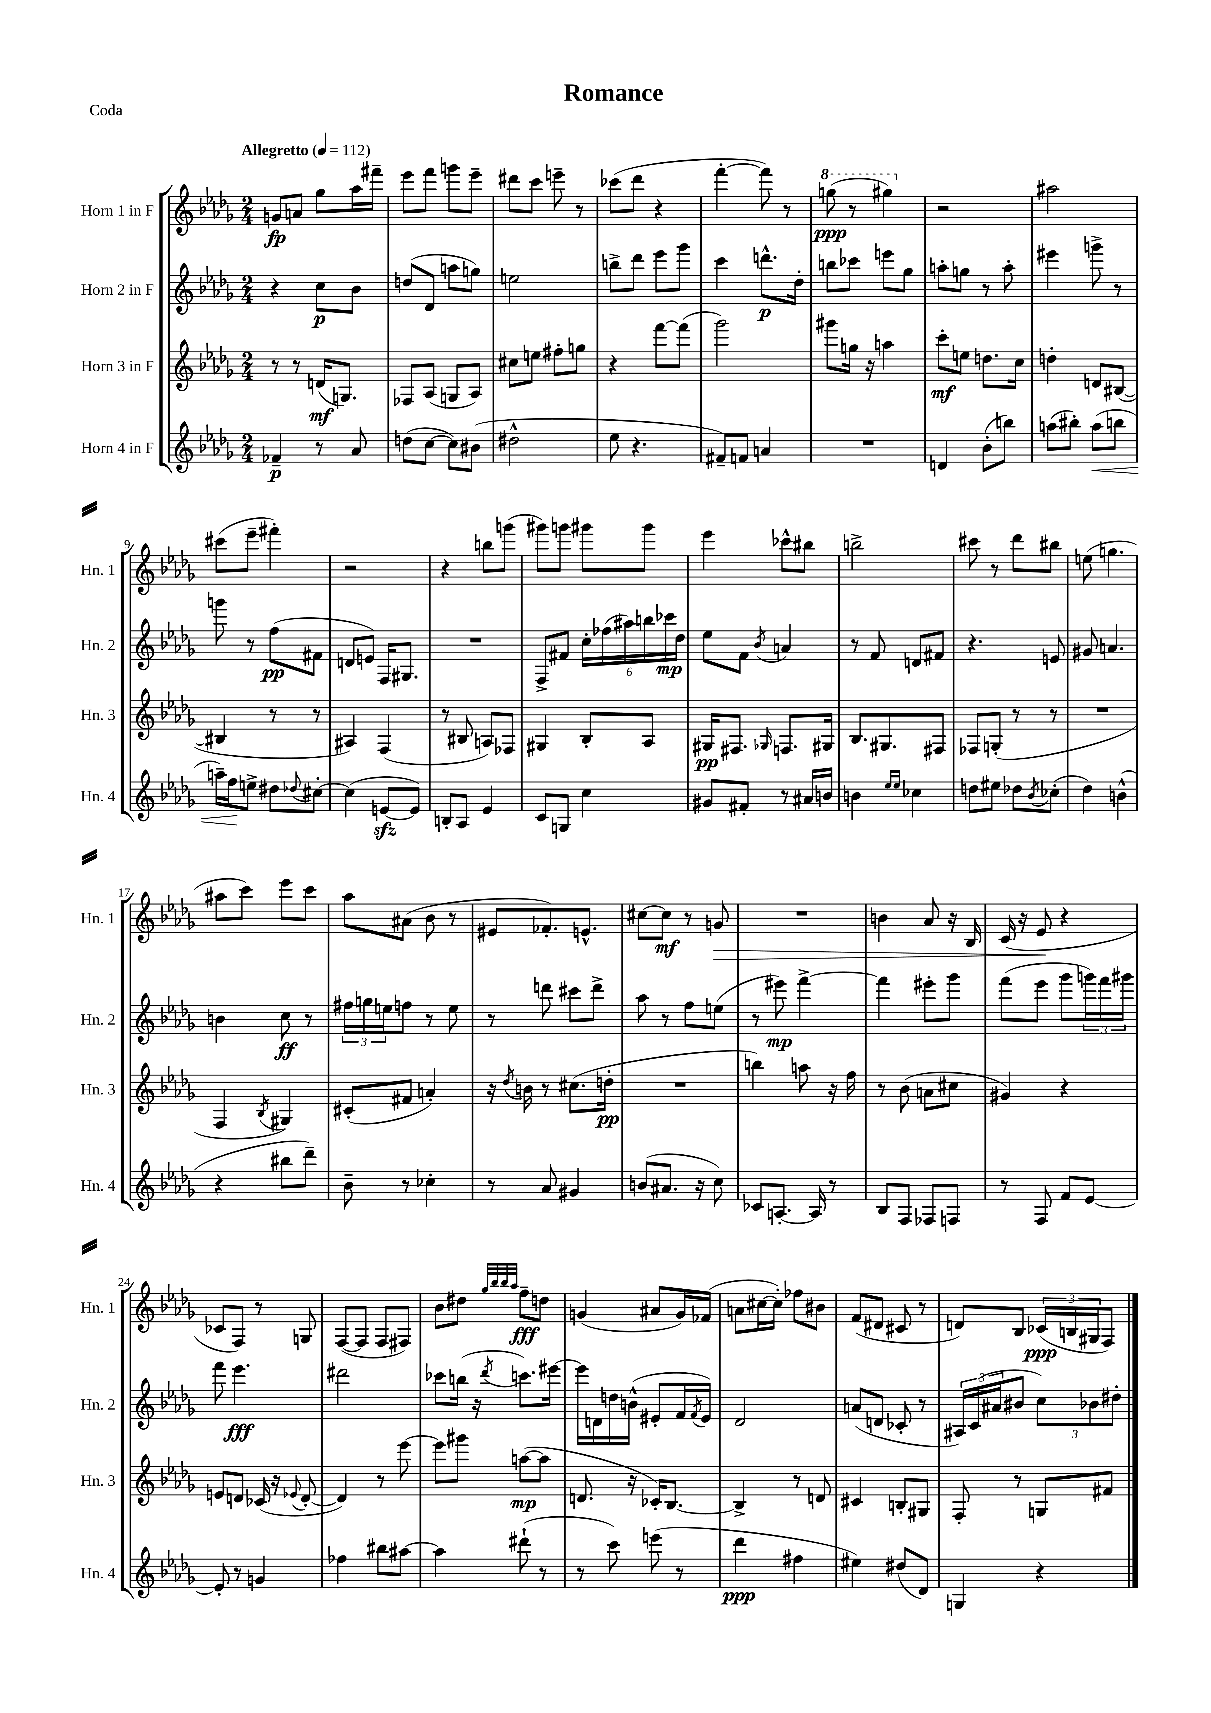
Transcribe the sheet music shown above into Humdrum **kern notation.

**kern	**kern	**kern	**kern
*staff4	*staff3	*staff2	*staff1
*clefG2	*clefG2	*clefG2	*clefG2
*k[b-e-a-d-g-]	*k[b-e-a-d-g-]	*k[b-e-a-d-g-]	*k[b-e-a-d-g-]
*M2/4	*M2/4	*M2/4	*M2/4
*MM112	*MM112	*MM112	*MM112
4f-~	8r	4r	8g
.	8r	.	8a
8r	(16d	8cc	8gg-
.	8.G)	.	.
8a-	.	8b-	16aa-
.	.	.	16fff#~
=	=	=	=
(8dd	8F-	(8dd	8eee-
[8cc	(8A-	8d-	8fff
8cc])	8G	8aa	8ggg
(8b#	8A-)	8gg)	8eee-~
=	=	=	=
2dd#^^	8cc#	2ee	8ddd#
.	8ee	.	8ccc
.	8ff#'	.	8eee~
.	8gg	.	8r
=	=	=	=
8ee-	4r	8bb^	(8ccc-
4.r	.	8ddd-	8ddd-
.	[8fff	8eee-	4r
.	(8fff]	8ggg-	.
=	=	=	=
8f#~)	2ggg-)	4ccc	[4fff'
8f	.	.	.
4a	.	8.ddd^^	8fff])
.	.	.	8r
.	.	16dd-'	.
=	=	=	=
2r	8ggg#	8bb	(8ggg
.	16gg	8ccc-	8r
.	16r	.	.
.	4aa	8eee	4ggg#)
.	.	8gg-	.
=	=	=	=
4d	8ccc'	8aa'	2r
.	8ee	8gg	.
(8b-'	8.dd	8r	.
8bb)	.	8aa'	.
.	16cc	.	.
=	=	=	=
(8aa	4dd'	4eee#	2aa#
8bb#')	.	.	.
(8aa	8d	8ggg^	.
8bb	([8B#	8r	.
=	=	=	=
16aa~)	4B#]	8ggg	(8ccc#
16ff	.	.	.
8ee^	.	8r	8eee-~
8dd#	8r	(8ff	4fff#')
8qqdd-	.	.	.
[8cc#'	8r	8f#	.
=	=	=	=
(4cc#]	4A#)	8d	2r
.	.	8e)	.
[8e	(4F	16F	.
.	.	8.G#	.
8e])	.	.	.
=	=	=	=
8B'	8r	2r	4r
8A-	8B#	.	.
4e-	8A)	.	8bb
.	8F-	.	(8ggg
=	=	=	=
8c	4G#	8F^	8ggg#)
8G	.	8f#	8ggg
4cc	8B-'	24cc'	8ggg#
.	.	(24ff-	.
.	.	24aa#)	.
.	8A-	24bb	8ggg#
.	.	24ccc-	.
.	.	24dd-	.
=	=	=	=
8g#	16G#	8ee-	4eee-
.	8.F#	.	.
8f#'	.	8f	.
.	16qqG-	8qb-	.
8r	8.F	4a	8ccc-^^
16a#	.	.	8bb#
16b	16G#	.	.
=	=	=	=
4b	8.B-	8r	2bb^
.	.	8f	.
.	8.G#	.	.
16qqee-	.	.	.
16qqee-	.	.	.
4cc-	.	8d	.
.	8F#	8f#	.
=	=	=	=
8dd	8F-	4.r	8ccc#
8ee#	(8G'	.	8r
8dd-	8r	.	8ddd-
8qb-	.	.	.
(8cc-'	8r	8e	8bb#
=	=	=	=
4dd-)	2r	8g#	(8ee
.	.	4.a	4.gg
(4b^^	.	.	.
=	=	=	=
4r	4F	4b	8aa#
.	.	.	8ccc)
.	8qB-	.	.
8bb#	4G#)	8cc	8eee-
8ddd-~)	.	8r	8ccc
=	=	=	=
8b-~	(8c#'	24ff#	8aa-
.	.	24gg	.
.	.	24ee	.
8r	8f#	8ff	(8a#
4cc-'	4a')	8r	8b-
.	.	8ee	8r
=	=	=	=
8r	16r	8r	8e#
.	8qdd-	.	.
.	16b	.	.
8a-	8r	8ddd	8.f-')
4g#	(8.cc#	8ccc#	.
.	.	.	8.e^^
.	.	8ddd^	.
.	16dd'	.	.
=	=	=	=
(8b	2r	8aa-	[8cc#
8.a#	.	8r	8cc#]
.	.	8ff	8r
16r	.	.	.
8cc)	.	(8ee	8g
=	=	=	=
8c-	4bb)	8r	2r
[8.A'	.	8eee#)	.
.	8aa	[4fff^	.
16A]	.	.	.
8r	16r	.	.
.	16ff	.	.
=	=	=	=
8B-	8r	4fff]	4b
8F	(8b-	.	.
8F-	8a	8eee#'	8a-
8F	8cc#	8ggg-	16r
.	.	.	16B-
=	=	=	=
8r	4g#)	(8fff	(16c
.	.	.	16r
8F	.	8eee-	8e-
8f	4r	8ggg-	4r
[8e-	.	24ggg)	.
.	.	24fff	.
.	.	24ggg#	.
=	=	=	=
8e-']	8e	8fff	8c-
8r	8d	4.eee-	8F)
4g	(16c-	.	8r
.	16r	.	.
.	8qqe-	.	.
.	[8d'	.	8G
=	=	=	=
4ff-	4d])	2ddd#	([8F
.	.	.	8F]
8bb#	8r	.	8F
[8aa#	[8eee-	.	8F#)
=	=	=	=
4aa#]	8eee-]	8ccc-	8b-
.	8ggg#	(16bb	8dd#
.	.	16r	.
.	.	.	32qqgg-
.	.	.	32qqbb-
.	.	.	32qqbb-
.	.	8qddd-	32qqaa-
(8ddd#`	([8aa	8.ccc)	8ff~
8r	8aa]	.	8dd
.	.	[16eee#	.
=	=	=	=
8r	8.d	16eee#]	(4g
.	.	16d	.
8ccc)	.	16dd	.
.	16r	(16b^^	.
(8eee	16c-')	8e#'	8a#
.	[8.B-	.	.
8r	.	16f	16g)
.	.	8qf	.
.	.	16e#)	(16f-
=	=	=	=
4ddd-	4B-^]	2d-	8a
.	.	.	[16cc#
.	.	.	16cc#'])
4ff#	8r	.	8ff-
.	8d	.	8b#
=	=	=	=
4ee#)	4c#	(8a	(8f
.	.	8d	8d#
(8dd#	8B'	8c-'	8c#
8d-)	8G#	8r	8r
=	=	=	=
4G	8F'	24A#)	8d)
.	.	(24c	.
.	.	24a#	.
.	8r	8b#	8B-
4r	8G	12cc)	(24c-
.	.	.	24B
.	.	12b-	24G#
.	8f#	.	8F)
.	.	12dd#'	.
==	==	==	==
*-	*-	*-	*-
